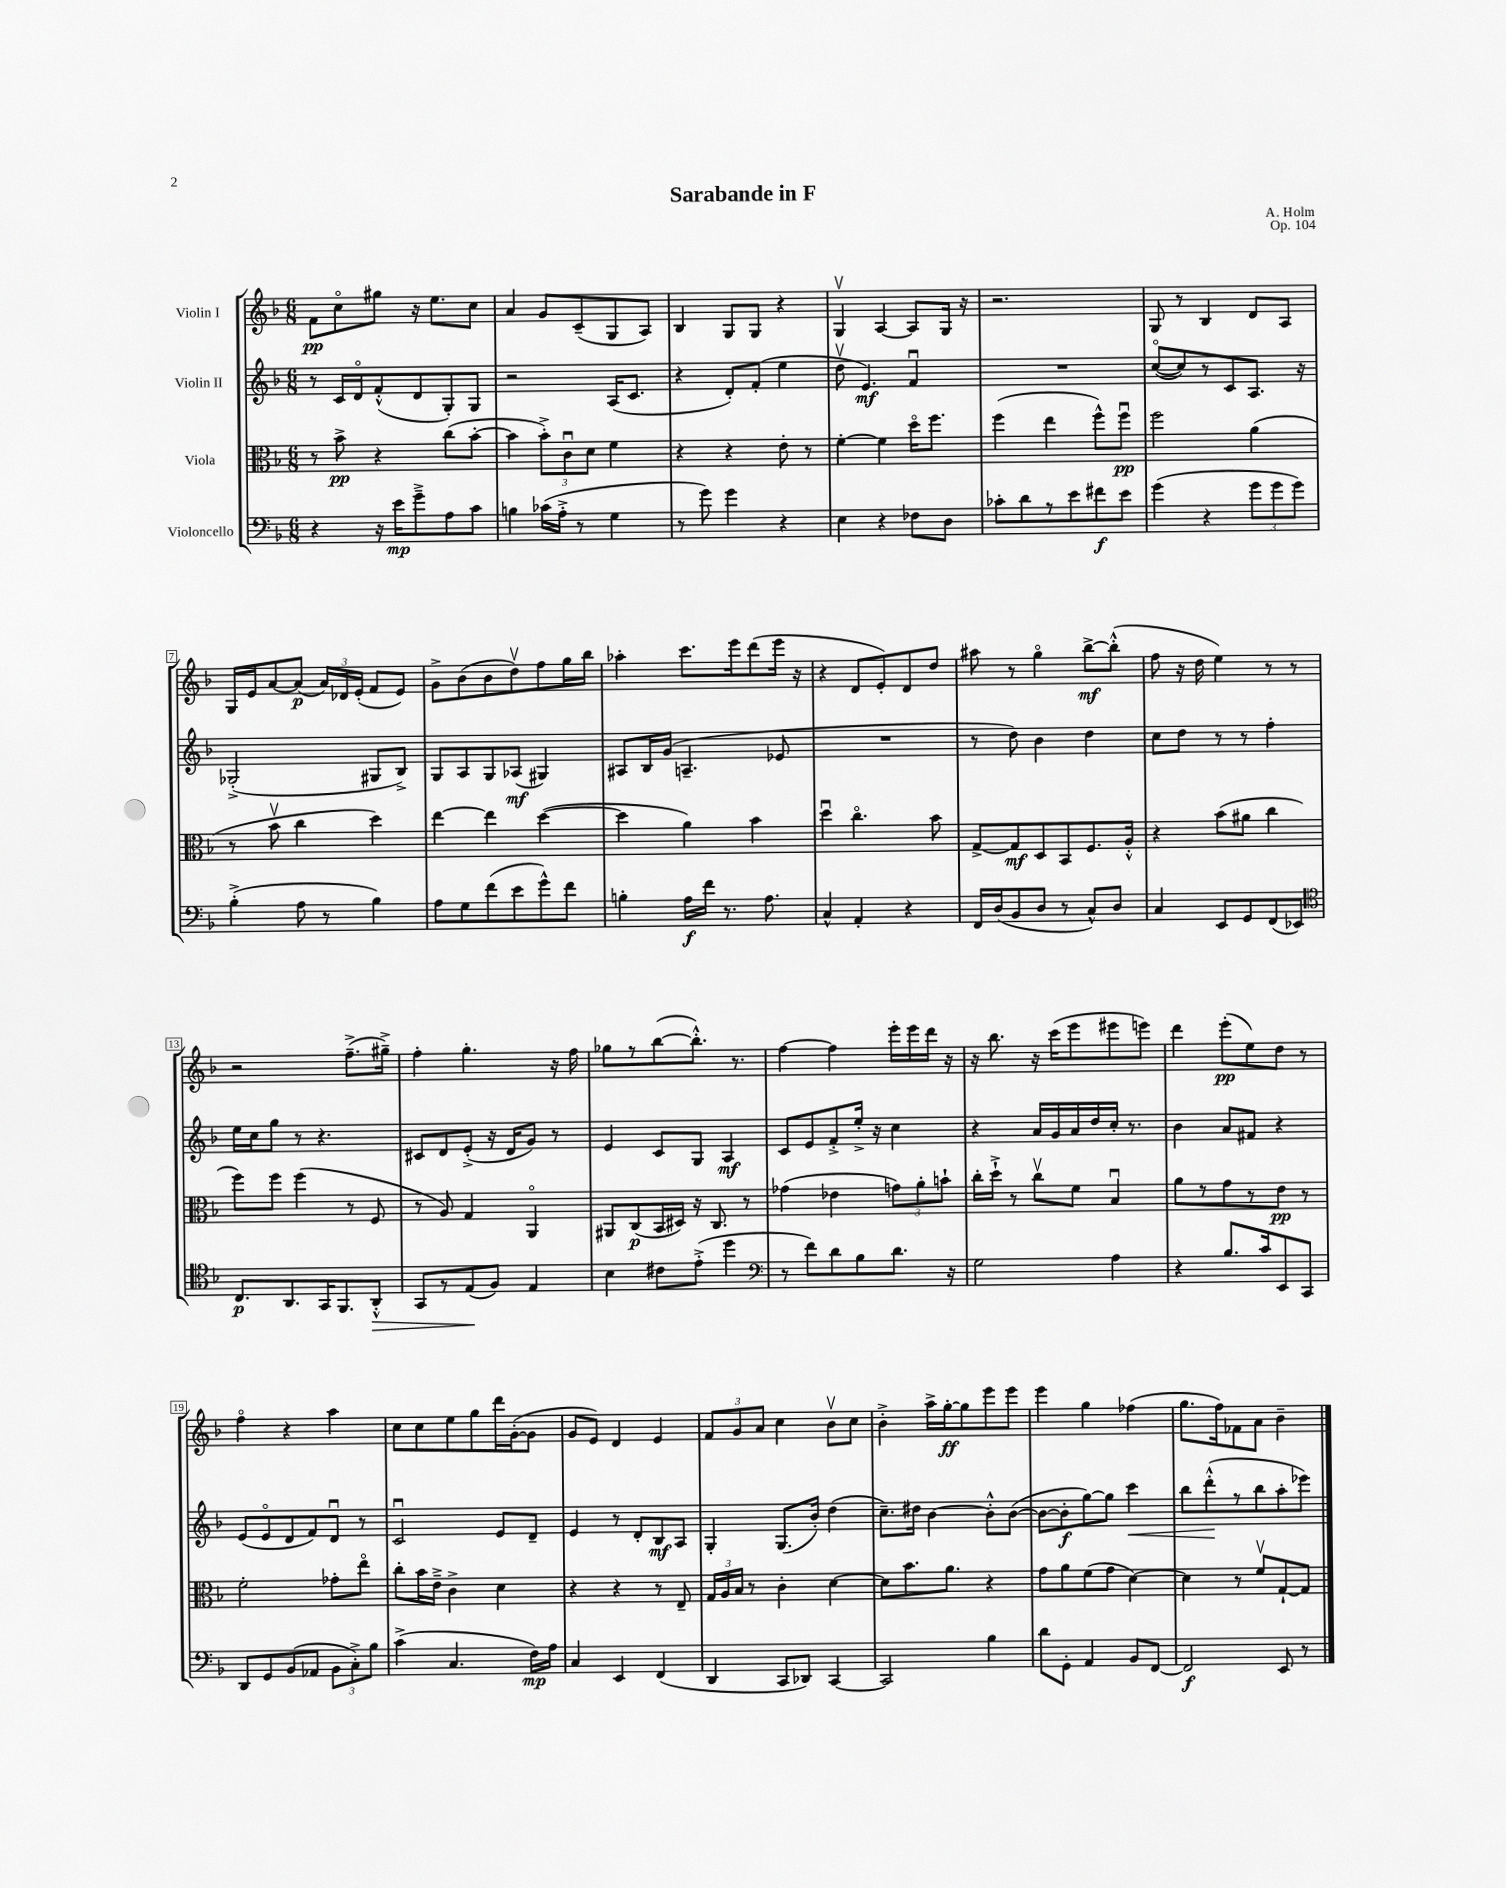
\header { title = "Sarabande in F" composer = "A. Holm" opus = "Op. 104" }
<<
\new StaffGroup <<
\new Staff = "s0" \with { instrumentName = "Violin I" } {
    \clef treble \key f \major \numericTimeSignature \time 6/8
    \autoBeamOff f'8[\pp c''8\flageolet gis''8] r16 e''8.[ c''8] |
    a'4 g'8[ c'8--( g8 a8]) |
    bes4 g8[ g8] r4 |
    g4\upbow a4~ a8[ g16] r16 |
    r2. |
    g8 r8 bes4 d'8[ a8] |
    g16[ e'16 a'8~ a'8]\p( \tuplet 3/2 { a'16[) des'16 e'16]-.( } f'8[ e'8]) |
    g'8[-> bes'8( bes'8 d''8\upbow) f''8 g''16 bes''16] |
    aes''4-. c'''8.[ e'''16 d'''8( e'''16] r16 |
    r4 d'8[ e'8-.) d'8 d''8] |
    ais''8 r8 g''4\flageolet bes''8[~->\mf bes''8]-.-^( |
    f''8 r16 d''16 e''4) r8 r8 |
    r2 f''8.[--->( gis''16]--->) |
    f''4-. g''4.-. r16 f''16 |
    ges''8[ r8 bes''8~( bes''8.]-.-^) r8. |
    f''4~ f''4 e'''16[-. e'''16 d'''16] r16 |
    r16 bes''8. r16 c'''16[( e'''8 eis'''8 e'''8]) |
    d'''4 e'''8[-.\pp( e''8) d''8] r8 |
    f''4\flageolet r4 a''4 |
    c''8[ c''8 e''8 g''8 d'''16 g'16~-.( g'8] |
    g'8[ e'8]) d'4 e'4 |
    \tuplet 3/2 { f'8[ g'8 a'8] } c''4 bes'8[\upbow c''8] |
    bes'4-.-> a''16[-> g''16~-.\ff g''8 e'''8 e'''8] |
    e'''4 g''4 fes''4( |
    g''8.[ f''16) fes'8 a'8] bes'4-- \bar "|." |
}
\new Staff = "s1" \with { instrumentName = "Violin II" } {
    \clef treble \key f \major \numericTimeSignature \time 6/8
    \autoBeamOff r8 c'16[ d'16\flageolet f'8-.-^( d'8 g8-.) g8] |
    r2 a16[( c'8.] |
    r4 d'8[-.) f'8]-.( e''4 |
    d''8\upbow e'4.\mf) f'4\downbow |
    R2. |
    c''8[~\flageolet( c''8) r8 c'8 a8.] r16 |
    ges2-.->( gis8[ bes8]->) |
    g8[ a8 g8 aes8]\mf( gis4) |
    ais8[ bes16 g'16]( a4.-- ees'8 |
    R2. |
    r8 d''8) bes'4 d''4 |
    c''8[ d''8] r8 r8 f''4-. |
    e''16[ c''16 g''8] r8 r4. |
    cis'8[ d'8 e'8]-.->( r16 d'16[ g'8]) r8 |
    e'4 c'8[ g8] a4\mf |
    c'8[ e'8 f'8-.-> e''16]-.-> r16 c''4 |
    r4 a'16[ g'16 a'16 d''16 c''16]-. r8. |
    bes'4 a'8[ fis'8] r4 |
    e'8[( e'8\flageolet d'8 f'8) d'8]\downbow r8 |
    c'2\downbow e'8[ d'8]-- |
    e'4 r8 d'8[-. bes8\mf a8] |
    g4-. g8.[( bes'16]-.) d''4( |
    c''8.[--) dis''16] bes'4~ bes'8[-.-^ bes'8]~( |
    bes'8[~ bes'8-.\f g''8~) g''8] c'''4\< |
    bes''8[ d'''8-.-^\!( r8 bes''8 a''8-. ees'''8]) \bar "|." |
}
\new Staff = "s2" \with { instrumentName = "Viola" } {
    \clef alto \key f \major \numericTimeSignature \time 6/8
    \autoBeamOff r8 bes'8->\pp r4 c''8[( bes'8]~-. |
    bes'4 \tuplet 3/2 { bes'8[-.->) c'8\downbow d'8] } f'4 |
    r4 r4 e'8-. r8 |
    f'4~-. f'4 d''16[\flageolet f''8.] |
    f''4( e''4 f''8[-^) f''8]\downbow\pp |
    f''2 a'4( |
    r8 bes'8\upbow c''4 d''4) |
    e''4~ e''4 d''4~( |
    d''4 a'4) bes'4 |
    d''4\downbow c''4.\flageolet bes'8 |
    g8[~-> g8\mf d8 bes,8 f8. a16]-.-^ |
    r4 bes'8[( ais'8] c''4 |
    f''8[) f''8] f''4( r8 f8 |
    r8 a8) g4 a,4\flageolet |
    ais,8[ c8\p( bes,16 dis16]) r16 c8. r8 |
    ges'4( ees'4 \tuplet 3/2 { g'8[) a'8-. b'8]-! } |
    c''16[-. d''16]-!-> r8 c''8[\upbow f'8] bes4\downbow |
    a'8[ r8 g'8 r8 e'8]\pp r8 |
    f'2-. ges'8[-. e''8]\flageolet |
    c''8[-. bes'16 e'16]---> c'4-> d'4 |
    r4 r4 r8 e8-- |
    \tuplet 3/2 { g16[ a16 bes16] } r8 c'4-. d'4~ |
    d'8[ bes'8. a'8.] r4 |
    g'8[ a'8 f'8( g'8] d'4~) |
    d'4 r8 f'8[\upbow g8~-! g8] \bar "|." |
}
\new Staff = "s3" \with { instrumentName = "Violoncello" } {
    \clef bass \key f \major \numericTimeSignature \time 6/8
    \autoBeamOff r4 r16 e'16[\mp g'8---> a8 c'8] |
    b4 ces'16[( a16]-.-> r8 g4 |
    r8 g'8) g'4 r4 |
    e4 r4 fes8[ d8] |
    ces'8[-. d'8 r8 e'8 fis'8\f e'8] |
    g'4( r4 \tuplet 3/2 { g'8[ g'8 g'8]) } |
    bes4-.->( a8 r8 bes4) |
    a8[ g8 f'8( e'8 g'8-^) f'8] |
    b4-. a16[\f f'16] r8. a8. |
    c4-^ a,4-. r4 |
    f,16[ d16( bes,8 d8] r8 c8[-^) d8] |
    c4 e,8[ g,8 f,8( ees,8]) |
    \clef tenor c8.[\p a,8. g,16 f,8. a,8]-.-^\> |
    g,8[ r8 e8\!( f8]) e4 |
    bes4 cis'8[ e'8]-.->( d''4 |
    \clef bass r8 f'8[) d'8 bes8 d'8.] r16 |
    g2 a4 |
    r4 bes8.[ c'16 e,8 c,8] |
    d,8[ g,8 bes,8( aes,8] \tuplet 3/2 { bes,8[ c8-.->) bes8] } |
    c'4->( c4. f16[\mp) a16] |
    c4 e,4 f,4( |
    d,4 c,8[ des,8]) c,4~ |
    c,2 bes4 |
    d'8[ g,8]-. a,4 bes,8[ f,8]~ |
    f,2\f e,8 r8 \bar "|." |
}
>>
>>
\layout { \context { \Score \override BarNumber.stencil = #(make-stencil-boxer 0.1 0.3 ly:text-interface::print) } }
